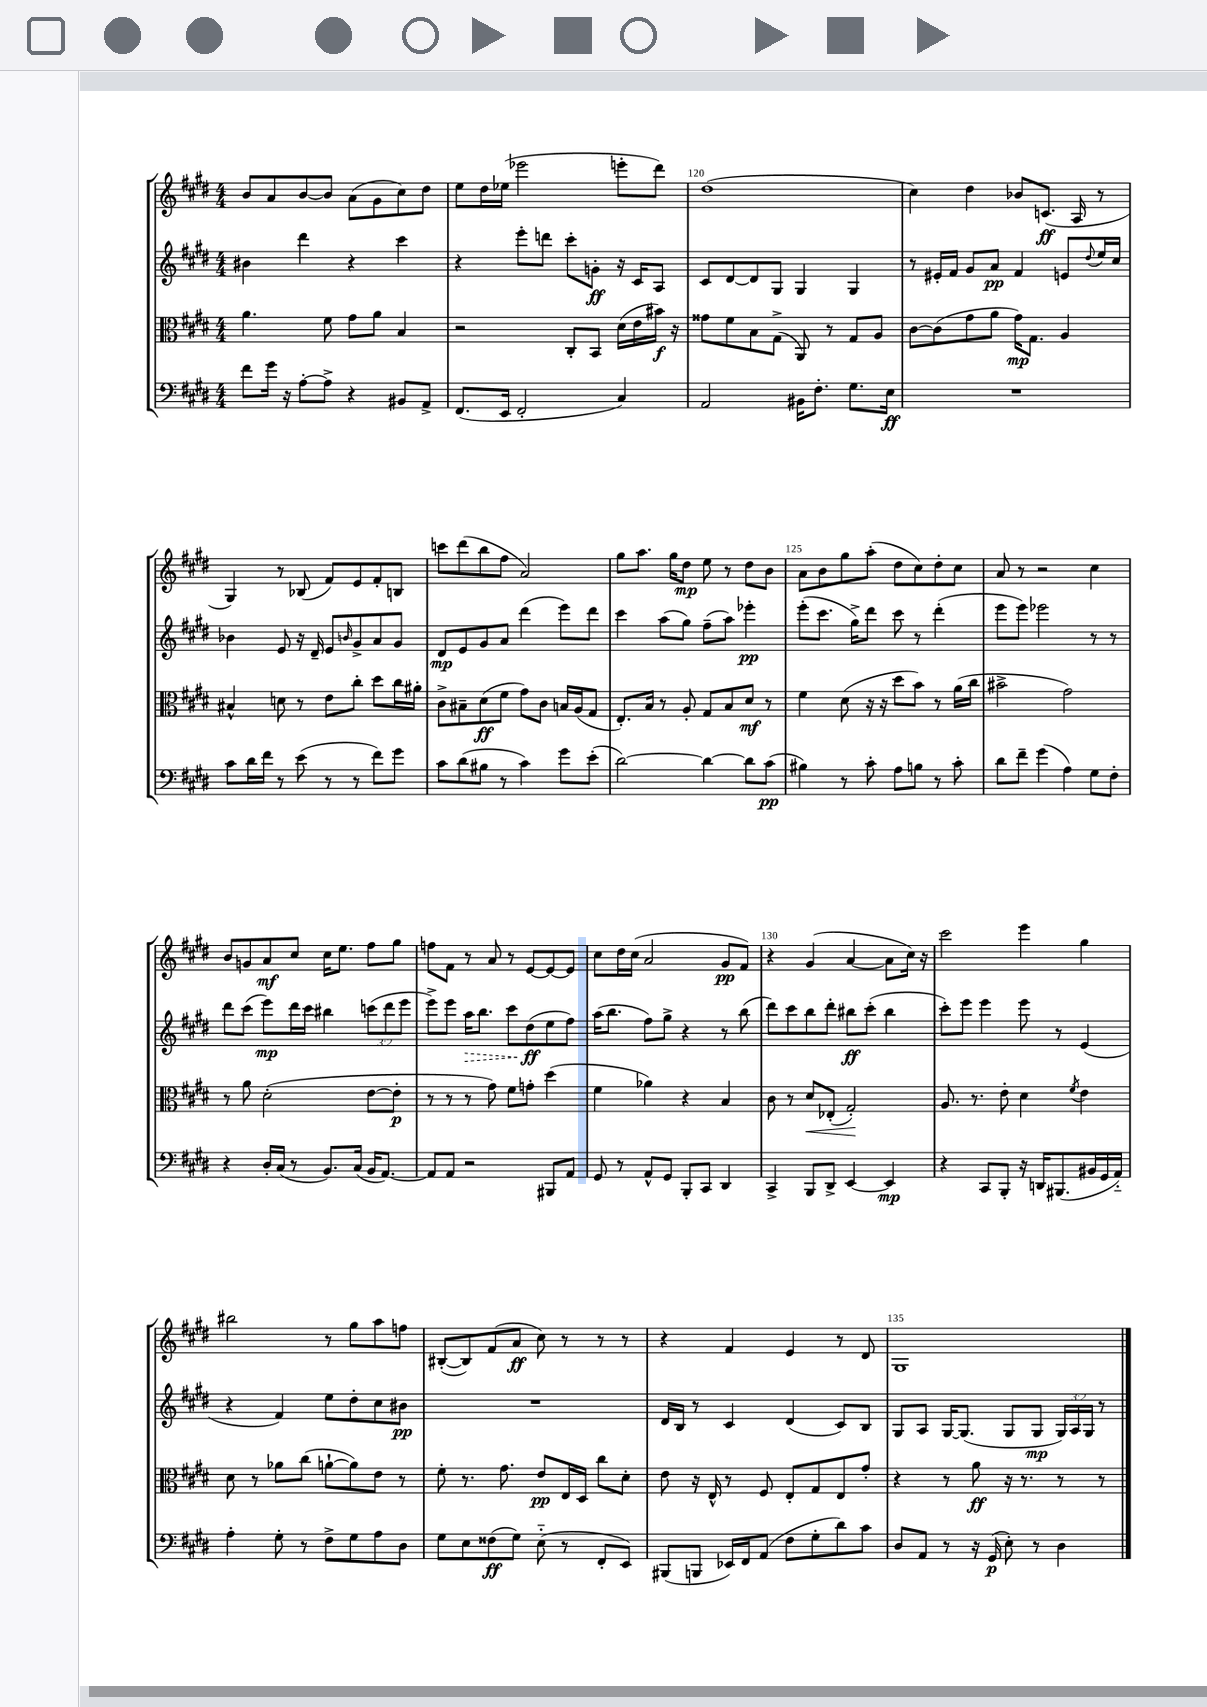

**kern	**dynam	**kern	**dynam	**kern	**dynam	**kern	**dynam
*part4	*part4	*part3	*part3	*part2	*part2	*part1	*part1
*staff4	*staff4	*staff3	*staff3	*staff2	*staff2	*staff1	*staff1
*clefF4	*	*clefC3	*	*clefG2	*	*clefG2	*
*k[f#c#g#d#]	*	*k[f#c#g#d#]	*	*k[f#c#g#d#]	*	*k[f#c#g#d#]	*
*M4/4	*	*M4/4	*	*M4/4	*	*M4/4	*
=118	=118	=118	=118	=118	=118	=118	=118
8f#\L	.	4.a\	.	4b#X\	.	8b/L	.
16g#\Jk	.	.	.	.	.	8a/	.
16r	.	.	.	.	.	.	.
[8A'\L	.	.	.	4ddd#\	.	[8b/	.
8A^\J]	.	8f#\	.	.	.	8b/J]	.
4r	.	8g#\L	.	4r	.	(8a\L	.
.	.	8a\J	.	.	.	8g#\	.
8BB#X/L	.	4B/	.	4ccc#\	.	8cc#\)	.
8AA^/J	.	.	.	.	.	8dd#\J	.
=119	=119	=119	=119	=119	=119	=119	=119
(8.FF#/L	.	2r	.	4r	.	8ee\L	.
.	.	.	.	.	.	16dd#\L	.
16EE/Jk	.	.	.	.	.	(16ee-X\JJ	.
2FF#'/	.	.	.	8eee'\L	.	2eee-X\	.
.	.	.	.	8dddn\J	.	.	.
.	.	8C#'/L	.	8ccc#'\L	.	.	.
.	.	8BB/J	.	8gn'\J	ff	.	.
4C#/)	.	(16d#\LL	.	16r	.	8eeen'\L	.
.	.	16e\	.	16c#/KL	.	.	.
.	.	16b#X\JJ)	f	8A/J	.	8ddd#\J)	.
.	.	16r	.	.	.	.	.
=120	=120	=120	=120	=120	=120	=120	=120
2AA/	.	8g##X\L	.	8c#/L	.	(1dd#	.
.	.	8f#\	.	[8d#/	.	.	.
.	.	8B\	.	8d#/]	.	.	.
.	.	(8G#^\J	.	8G#/J	.	.	.
16BB#X\KL	.	8AA/)	.	4G#/	.	.	.
8.F#'\J	.	.	.	.	.	.	.
.	.	8r	.	.	.	.	.
8.G#\L	.	8G#/L	.	4G#/	.	.	.
.	.	8A/J	.	.	.	.	.
16E\Jk	ff	.	.	.	.	.	.
=121	=121	=121	=121	=121	=121	=121	=121
1r	.	[8c#\L	.	8r	.	4cc#\)	.
.	.	(8c#\]	.	16e#X'/LL	.	.	.
.	.	.	.	16f#/JJ	.	.	.
.	.	8g#\	.	8g#/L	.	4dd#\	.
.	.	8a\J	.	8a/J	pp	.	.
.	.	16g#\KL)	mp	4f#/	.	8b-X/L	.
.	.	8.G#\J	.	.	.	.	.
.	.	.	.	.	.	(8.cn/J	ff
.	.	4A/	.	8en/L	.	.	.
.	.	.	.	.	.	16A/	.
.	.	.	.	8qqdd#/	.	.	.
.	.	.	.	16ee/L	.	8r	.
.	.	.	.	16cc#/JJ	.	.	.
!!LO:LB:g=z
=122	=122	=122	=122	=122	=122	=122	=122
8c#\L	.	4B#X^^/	.	4b-X\	.	4G#/)	.
16d#\L	.	.	.	.	.	.	.
16f#\JJ	.	.	.	.	.	.	.
8r	.	8dn\	.	8e/	.	8r	.
(8e\	.	8r	.	16r	.	(8B-X/	.
.	.	.	.	16d#~/	.	.	.
8r	.	8e\L	.	8e/L	.	8f#/L)	.
.	.	.	.	16qqbn/	.	.	.
8r	.	8cc#'\J	.	8g#^/	.	8e/	.
8f#\L)	.	8dd#\L	.	8a/	.	8f#'/	.
8g#\J	.	16cc#\L	.	8g#/J	.	8Bn/J	.
.	.	16a#X'\JJ	.	.	.	.	.
=123	=123	=123	=123	=123	=123	=123	=123
8c#\L	.	8c#^\L	.	8d#/L	mp	8cccn\L	.
(8d#\	.	8B#X~\	.	8e/	.	(8ddd#\	.
8B#X\J	.	(8d#\	ff	8g#/	.	8bb\	.
8r	.	8f#\J	.	8a/J	.	8ff#\J	.
4c#\)	.	8g#\L)	.	(4ddd#\	.	2a/)	.
.	.	8c#\J	.	.	.	.	.
8g#\L	.	16Bn/LL	.	8eee\L)	.	.	.
.	.	(16A/J	.	.	.	.	.
(8e'\J	.	8G#/J	.	8ddd#\J	.	.	.
=124	=124	=124	=124	=124	=124	=124	=124
[2d#\)	.	8.E'/L)	.	4ccc#\	.	8gg#\L	.
.	.	.	.	.	.	8.aa\J	.
.	.	16B/Jk	.	.	.	.	.
.	.	8r	.	(8aa\L	.	.	.
.	.	.	.	.	.	16gg#\KL	.
.	.	8A'/	.	8gg#\J)	.	8dd#\J	mp
4d#\_	.	8G#/L	.	(8ff#~\L	.	8ee\	.
.	.	8B/	.	8aa\J)	.	8r	.
8d#\L]	.	8d#/J	mf	4eee-X'\	pp	8dd#\L	.
(8c#\J	pp	8r	.	.	.	8b\J	.
=125	=125	=125	=125	=125	=125	=125	=125
4B#X\)	.	4f#\	.	(8eee'\L	.	8a\L	.
.	.	.	.	8.ccc#\J	.	8b\	.
8r	.	(8d#\	.	.	.	8gg#\	.
.	.	.	.	16gg#^\KL)	.	.	.
8c#'\	.	16r	.	8ddd#\J	.	(8aa'\J	.
.	.	16r	.	.	.	.	.
8A\L	.	8dd#\L	.	8ccc#\	.	8dd#\L	.
8Bn\J	.	8b\J)	.	8r	.	8cc#\)	.
8r	.	8r	.	(4ddd#'\	.	8dd#'\	.
8c#'\	.	(16a\LL	.	.	.	8cc#\J	.
.	.	16cc#\JJ	.	.	.	.	.
=126	=126	=126	=126	=126	=126	=126	=126
8d#\L	.	2b#X^\	.	8eee\L	.	8a/	.
8f#~\J	.	.	.	8eee\J)	.	8r	.
(4g#\	.	.	.	2eee-X\	.	2r	.
4A\)	.	2g#\)	.	.	.	.	.
8G#\L	.	.	.	8r	.	4cc#\	.
8F#'\J	.	.	.	8r	.	.	.
!!LO:LB:g=z
=127	=127	=127	=127	=127	=127	=127	=127
4r	.	8r	.	8ddd#\L	.	8b/L	.
.	.	8a\	.	(8ccc#\J	.	8gn/	.
16D#'/LL	.	(2d#'\	.	8eee\L)	mp	8a/	mf
(16C#/JJ	.	.	.	.	.	.	.
8r	.	.	.	16ddd#\L	.	8cc#/J	.
.	.	.	.	16ccc#\JJ	.	.	.
8.BB/L)	.	.	.	4bb#X\	.	16cc#\KL	.
.	.	.	.	.	.	8.ee\J	.
(16C#/Jk	.	.	.	.	.	.	.
16BB/KL	.	[8e\L	.	(12cccn\L	.	8ff#\L	.
[8.AA/J)	.	.	.	.	.	.	.
.	.	.	.	12ddd#\	.	.	.
.	.	8e'\J]	p	.	.	8gg#\J	.
.	.	.	.	12eee\J	.	.	.
=128	=128	=128	=128	=128	=128	=128	=128
8AA/L]	.	8r	.	8eee^\L)	.	8ffn\L	.
8AA/J	.	8r	.	8eee\J	.	8f#\J	.
!	!	!	!	!	!LO:HP:b	!	!
2r	.	8r	.	16aa\KL	>	8r	.
.	.	.	.	8.bb\J	.	.	.
.	.	8g#\)	.	.	.	8a/	.
.	.	8f#\L	.	8ccc#\L	.	8r	.
.	.	8gn'\J	.	(8dd#\	ff	[8e/L	.
8BBB#X/L	.	(4dd#\	.	8ee\	]	8e/_	.
8AA/J	.	.	.	8ff#\J)	.	8e/J]	.
=129	=129	=129	=129	=129	=129	=129	=129
8GG#/	.	4f#\	.	(16aa\KL	.	8cc#\L	.
.	.	.	.	8.bb\J	.	.	.
8r	.	.	.	.	.	16dd#\L	.
.	.	.	.	.	.	(16cc#\JJ	.
8AA^^/L	.	4a-X\)	.	8ff#\L)	.	2a/	.
8GG#/J	.	.	.	8gg#^\J	.	.	.
8BBB'/L	.	4r	.	4r	.	.	.
8CC#/J	.	.	.	.	.	.	.
4DD#/	.	4B/	.	8r	.	8g#/L	pp
.	.	.	.	(8bb\	.	8f#/J)	.
=130	=130	=130	=130	=130	=130	=130	=130
4CC#^/	.	8c#\	.	8ddd#\L)	.	4r	.
.	.	8r	.	8ccc#\	.	.	.
!	!	!	!LO:HP:b	!	!	!	!
8BBB/L	.	8d#/L	<	8bb\	.	(4g#/	.
8DD#^/J	.	(8E-X'/J	.	8ddd#'\J	.	.	.
[4EE/	.	2G#'/)	.	8bb#X\L	ff	[4a/	.
.	.	.	.	(8ccc#'\J	.	.	.
4EE/]	mp	.	.	4bb#\	.	8a\L]	.
.	.	.	.	.	.	16cc#\Jk)	.
.	.	.	.	.	.	16r	.
.	.	.	[	.	.	.	.
=131	=131	=131	=131	=131	=131	=131	=131
4r	.	8.A/	.	8ccc#'\L)	.	2ccc#\	.
.	.	.	.	8eee\J	.	.	.
.	.	8.r	.	.	.	.	.
8CC#/L	.	.	.	4eee\	.	.	.
8BBB'/J	.	8e'\	.	.	.	.	.
16r	.	4d#\	.	8eee\	.	4eee\	.
16DDn/KL	.	.	.	.	.	.	.
(8.BBB#X/	.	.	.	8r	.	.	.
.	.	8qf#/	.	.	.	.	.
.	.	4e\	.	(4e/	.	4gg#\	.
16BB#X/L	.	.	.	.	.	.	.
16GG#/	.	.	.	.	.	.	.
16AA/JJ)	.	.	.	.	.	.	.
!!LO:LB:g=z
=132	=132	=132	=132	=132	=132	=132	=132
4A'\	.	8d#\	.	4r	.	2bb#X\	.
.	.	8r	.	.	.	.	.
8G#'\	.	8a-X\L	.	4f#/)	.	.	.
8r	.	(8cc#\J	.	.	.	.	.
8F#^\L	.	[8an`\L	.	8ee\L	.	8r	.
8G#\	.	8a\])	.	8dd#'\	.	8gg#\L	.
8A\	.	8e\J	.	8cc#\	.	8aa\	.
8D#\J	.	8r	.	8b#X\J	pp	8ffn\J	.
=133	=133	=133	=133	=133	=133	=133	=133
8G#\L	.	8f#'\	.	1r	.	([8B#X'/L	.
8E\	.	8.r	.	.	.	8B#/])	.
(8F##X\	ff	.	.	.	.	(8f#/	.
.	.	8.g#\	.	.	.	.	.
8G#\J)	.	.	.	.	.	8a/J	ff
(8E\	.	8e/L	pp	.	.	8cc#\)	.
8r	.	16E/L	.	.	.	8r	.
.	.	16D#/JJ	.	.	.	.	.
8FF#'/L	.	8cc#\L	.	.	.	8r	.
8EE/J)	.	8d#'\J	.	.	.	8r	.
=134	=134	=134	=134	=134	=134	=134	=134
(8BBB#X/L	.	8e\	.	16d#/LL	.	4r	.
.	.	.	.	16B/JJ	.	.	.
8BBBn/J	.	16r	.	8r	.	.	.
.	.	16E^^/	.	.	.	.	.
16EE-X/LL)	.	8r	.	4c#/	.	4f#/	.
16FF#/J	.	.	.	.	.	.	.
(8AA/J	.	8F#/	.	.	.	.	.
8F#\L	.	8E'/L	.	(4d#/	.	4e/	.
8G#'\	.	8G#/	.	.	.	.	.
8d#\)	.	8E/	.	8c#/L)	.	8r	.
8c#\J	.	8g#'/J	.	8B/J	.	8d#/	.
=135	=135	=135	=135	=135	=135	=135	=135
8D#/L	.	4r	.	8G#/L	.	1G#	.
8AA/J	.	.	.	8A/J	.	.	.
8r	.	8r	.	[16G#/KL	.	.	.
.	.	.	.	(8.G#/J]	.	.	.
16r	.	8a\	ff	.	.	.	.
(16GG#/	p	.	.	.	.	.	.
8E'\)	.	16r	.	8G#/L	.	.	.
.	.	8.r	.	.	.	.	.
8r	.	.	.	8G#/J	mp	.	.
4D#\	.	8r	.	24G#/LL)	.	.	.
.	.	.	.	24A/	.	.	.
.	.	.	.	24G#/JJ	.	.	.
.	.	8r	.	8r	.	.	.
==	==	==	==	==	==	==	==
*-	*-	*-	*-	*-	*-	*-	*-
